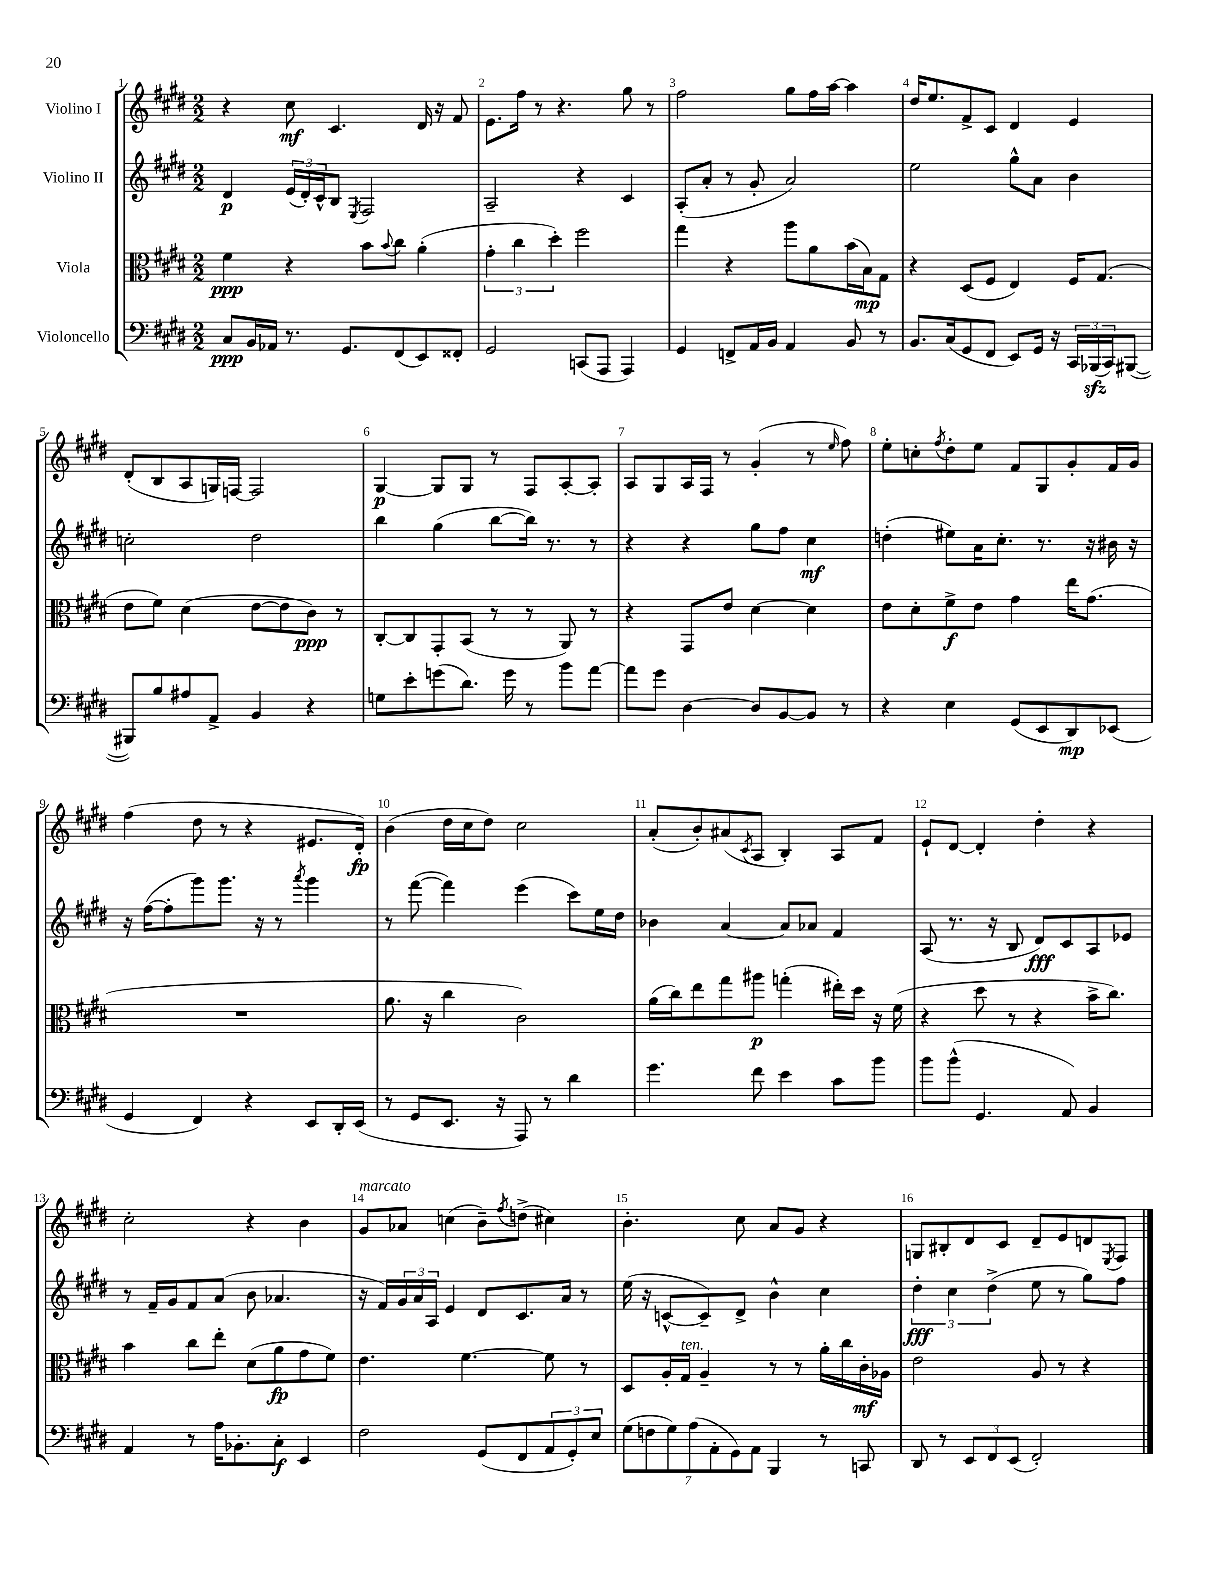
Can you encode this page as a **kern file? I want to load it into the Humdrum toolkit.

**kern	**dynam	**kern	**dynam	**kern	**dynam	**kern	**dynam
*part4	*part4	*part3	*part3	*part2	*part2	*part1	*part1
*staff4	*staff4	*staff3	*staff3	*staff2	*staff2	*staff1	*staff1
*I"Violoncello	*	*I"Viola	*	*I"Violino II	*	*I"Violino I	*
*clefF4	*	*clefC3	*	*clefG2	*	*clefG2	*
*k[f#c#g#d#]	*	*k[f#c#g#d#]	*	*k[f#c#g#d#]	*	*k[f#c#g#d#]	*
*M2/2	*	*M2/2	*	*M2/2	*	*M2/2	*
=1	=1	=1	=1	=1	=1	=1	=1
8C#/L	ppp	4f#\	ppp	4d#/	p	4r	.
16BB/L	.	.	.	.	.	.	.
16AA-X/JJ	.	.	.	.	.	.	.
8.r	.	4r	.	(24e/LL	.	8cc#\	mf
.	.	.	.	24d#'/)	.	.	.
.	.	.	.	24c#^^/J	.	.	.
.	.	.	.	8B/J	.	4.c#/	.
8.GG#/L	.	.	.	.	.	.	.
.	.	.	.	8qE/	.	.	.
.	.	8b\L	.	2F#/	.	.	.
.	.	8qqb/	.	.	.	.	.
(8FF#/	.	8cc#\J	.	.	.	.	.
8EE/)	.	(4a'\	.	.	.	16d#/	.
.	.	.	.	.	.	16r	.
8FF##X'/J	.	.	.	.	.	8f#/	.
=2	=2	=2	=2	=2	=2	=2	=2
2GG#/	.	6g#'\	.	2A~/	.	8.e\L	.
.	.	6cc#\	.	.	.	.	.
.	.	.	.	.	.	16ff#\Jk	.
.	.	.	.	.	.	8r	.
.	.	6dd#'\)	.	.	.	.	.
.	.	.	.	.	.	4.r	.
(8CCn/L	.	2ff#\	.	4r	.	.	.
8AAA/J	.	.	.	.	.	.	.
4AAA/)	.	.	.	4c#/	.	8gg#\	.
.	.	.	.	.	.	8r	.
=3	=3	=3	=3	=3	=3	=3	=3
4GG#/	.	4gg#\	.	(8A'/L	.	2ff#\	.
.	.	.	.	8a'/J	.	.	.
8FFn^/L	.	4r	.	8r	.	.	.
16AA/L	.	.	.	8g#'/	.	.	.
16BB/JJ	.	.	.	.	.	.	.
4AA/	.	8aa\L	.	2a/)	.	8gg#\L	.
.	.	8a\	.	.	.	16ff#\L	.
.	.	.	.	.	.	[16aa\JJ	.
8BB/	.	(16b\L	.	.	.	4aa\]	.
.	.	16B\J)	mp	.	.	.	.
8r	.	8G#\J	.	.	.	.	.
=4	=4	=4	=4	=4	=4	=4	=4
8.BB/L	.	4r	.	2ee\	.	16dd#/KL	.
.	.	.	.	.	.	8.ee/	.
(16C#/k	.	.	.	.	.	.	.
8GG#/	.	(8D#/L	.	.	.	8f#^/	.
8FF#/J	.	8F#/J	.	.	.	8c#/J	.
8EE/L)	.	4E/)	.	8gg#^^\L	.	4d#/	.
16GG#/Jk	.	.	.	8a\J	.	.	.
16r	.	.	.	.	.	.	.
24CC#/LL	.	16F#/KL	.	4b\	.	4e/	.
(24BBB-Xzz/	.	.	.	.	.	.	.
.	.	(8.G#/J	.	.	.	.	.
24CC#/J)	.	.	.	.	.	.	.
([8BBB#X/J	.	.	.	.	.	.	.
!!LO:LB:g=z
=5	=5	=5	=5	=5	=5	=5	=5
8BBB#X/L])	.	8e\L	.	2ccn'\	.	(8d#'/L	.
8B/	.	8f#\J)	.	.	.	8B/	.
8A#X/	.	(4d#\	.	.	.	8A/	.
8AA^/J	.	.	.	.	.	16Gn/L)	.
.	.	.	.	.	.	[16Fn/JJ	.
4BB/	.	[8e\L	.	2dd#\	.	2F/]	.
.	.	8e\]	.	.	.	.	.
4r	.	8c#\J)	ppp	.	.	.	.
.	.	8r	.	.	.	.	.
=6	=6	=6	=6	=6	=6	=6	=6
8Gn\L	.	[8C#'/L	.	4bb\	.	[4G#/	p
8e'\	.	8C#/]	.	.	.	.	.
(8gn\	.	8GG#'/	.	(4gg#\	.	8G#/L]	.
8.d#\J)	.	(8BB/J	.	.	.	8G#/J	.
.	.	8r	.	[8bb\L	.	8r	.
16g\	.	.	.	.	.	.	.
8r	.	8r	.	16bb\Jk])	.	8F#/L	.
.	.	.	.	8.r	.	.	.
8b\L	.	8AA/)	.	.	.	[8A'/	.
[8a\J	.	8r	.	8r	.	8A'/J]	.
=7	=7	=7	=7	=7	=7	=7	=7
8a\L]	.	4r	.	4r	.	8A/L	.
8g#\J	.	.	.	.	.	8G#/	.
[4D#\	.	8GG#/L	.	4r	.	16A/L	.
.	.	.	.	.	.	16F#/JJ	.
.	.	8e/J	.	.	.	8r	.
8D#/L]	.	[4d#\	.	8gg#\L	.	(4g#'/	.
[8BB/	.	.	.	8ff#\J	.	.	.
8BB/J]	.	4d#\]	.	4cc#\	mf	8r	.
.	.	.	.	.	.	16qqee/	.
8r	.	.	.	.	.	8ff#\)	.
=8	=8	=8	=8	=8	=8	=8	=8
4r	.	8e\L	.	(4ddn'\	.	8ee'\L	.
.	.	8d#'\	.	.	.	8ccn'\	.
.	.	.	.	.	.	8qff#/	.
4E\	.	8f#^\	f	8ee#X\L)	.	8dd#'\	.
.	.	8e\J	.	16a\K	.	8ee\J	.
.	.	.	.	8.cc#'\J	.	.	.
(8GG#/L	.	4g#\	.	.	.	8f#/L	.
8EE/	.	.	.	8.r	.	8G#/	.
8DD#/)	mp	16ee\KL	.	.	.	8g#'/	.
.	.	(8.g#\J	.	16r	.	.	.
(8EE-X/J	.	.	.	16b#X\	.	16f#/L	.
.	.	.	.	16r	.	16g#/JJ	.
!!LO:LB:g=z
=9	=9	=9	=9	=9	=9	=9	=9
4GG#/	.	1r	.	16r	.	(4ff#\	.
.	.	.	.	([16ff#\KL	.	.	.
.	.	.	.	8ff#'\]	.	.	.
4FF#/)	.	.	.	8ggg#\)	.	8dd#\	.
.	.	.	.	8.ggg#\J	.	8r	.
4r	.	.	.	.	.	4r	.
.	.	.	.	16r	.	.	.
.	.	.	.	8r	.	.	.
.	.	.	.	8qaaa/	.	.	.
8EE/L	.	.	.	4ggg#\	.	8.e#X/L	.
16DD#'/L	.	.	.	.	.	.	.
(16EE/JJ	.	.	.	.	.	16d#'/Jk)	fp
=10	=10	=10	=10	=10	=10	=10	=10
8r	.	8.a\	.	8r	.	(4b\	.
8GG#/L	.	.	.	([8fff#\	.	.	.
.	.	16r	.	.	.	.	.
8.EE/J	.	4cc#\	.	4fff#\])	.	16dd#\LL	.
.	.	.	.	.	.	16cc#\J	.
.	.	.	.	.	.	8dd#\J)	.
16r	.	.	.	.	.	.	.
8AAA/)	.	2c#\)	.	(4eee\	.	2cc#\	.
8r	.	.	.	.	.	.	.
4d#\	.	.	.	8ccc#\L)	.	.	.
.	.	.	.	16ee\L	.	.	.
.	.	.	.	16dd#\JJ	.	.	.
=11	=11	=11	=11	=11	=11	=11	=11
4.g#\	.	(16a\LL	.	4b-X\	.	(8a'/L	.
.	.	16cc#\J)	.	.	.	.	.
.	.	8ee\	.	.	.	8b'/)	.
.	.	8gg#\	.	[4a/	.	(8a#X/	.
.	.	.	.	.	.	8qc#/	.
8f#\	.	8aa#X\J	p	.	.	8A/J	.
4e\	.	(4ggn'\	.	8a/L]	.	4B'/)	.
.	.	.	.	8a-X/J	.	.	.
8c#\L	.	16ee#X'\LL)	.	4f#/	.	8A/L	.
.	.	16dd#\JJ	.	.	.	.	.
8b\J	.	16r	.	.	.	8f#/J	.
.	.	(16f#\	.	.	.	.	.
=12	=12	=12	=12	=12	=12	=12	=12
8b\L	.	4r	.	(8A/	.	8e`/L	.
(8b^^\J	.	.	.	8.r	.	[8d#/J	.
4.GG#/	.	8dd#\	.	.	.	4d#'/]	.
.	.	.	.	16r	.	.	.
.	.	8r	.	8B/	.	.	.
.	.	4r	.	8d#/L)	fff	4dd#'\	.
8AA/)	.	.	.	8c#/	.	.	.
4BB/	.	16b^\KL	.	8A/	.	4r	.
.	.	8.cc#\J)	.	.	.	.	.
.	.	.	.	8e-X/J	.	.	.
!!LO:LB:g=z
=13	=13	=13	=13	=13	=13	=13	=13
4AA/	.	4b\	.	8r	.	2cc#'\	.
.	.	.	.	16f#~/LL	.	.	.
.	.	.	.	16g#/J	.	.	.
8r	.	8cc#\L	.	8f#/	.	.	.
16A\KL	.	8ee'\J	.	(8a/J	.	.	.
8.BB-X'\	.	.	.	.	.	.	.
.	.	(8d#\L	.	8b\	.	4r	.
8C#'\J	f	8a\	fp	4.a-X/	.	.	.
4EE/	.	8g#\	.	.	.	4b\	.
.	.	8f#\J)	.	.	.	.	.
=14	=14	=14	=14	=14	=14	=14	=14
!	!	!	!	!	!	!LO:TX:a:i:t=marcato	!
2F#\	.	4.e\	.	16r	.	8g#/L	.
.	.	.	.	16f#/LL)	.	.	.
.	.	.	.	24g#/	.	8a-X/J	.
.	.	.	.	24a/	.	.	.
.	.	.	.	24A/JJ	.	.	.
.	.	.	.	4e/	.	(4ccn\	.
.	.	[4.f#\	.	.	.	.	.
(8GG#/L	.	.	.	8d#/L	.	8b~\L)	.
.	.	.	.	.	.	8qff#/	.
8FF#/	.	.	.	8.c#/	.	(8ddn^\J	.
12AA/	.	8f#\]	.	.	.	4cc#X\)	.
.	.	.	.	16a/Jk	.	.	.
12GG#'/)	.	.	.	.	.	.	.
.	.	8r	.	8r	.	.	.
12E/J	.	.	.	.	.	.	.
=15	=15	=15	=15	=15	=15	=15	=15
(14G#\L	.	8D#/L	.	(16ee\	.	4.b'\	.
.	.	.	.	16r	.	.	.
14Fn\	.	.	.	.	.	.	.
.	.	16A'/L	.	[8cn^^/L	.	.	.
14G#\)	.	.	.	.	.	.	.
!	!	!LO:TX:a:i:t=ten.	!	!	!	!	!
.	.	16G#/JJ	.	.	.	.	.
(14A\	.	.	.	.	.	.	.
.	.	4A~/	.	8c~/])	.	.	.
14AA'\	.	.	.	.	.	.	.
14GG#\)	.	.	.	.	.	.	.
.	.	.	.	8d#^/J	.	8cc#\	.
14AA\J	.	.	.	.	.	.	.
4BBB/	.	8r	.	4b^^\	.	8a/L	.
.	.	8r	.	.	.	8g#/J	.
8r	.	16a'\LL	.	4cc#\	.	4r	.
.	.	16cc#\	.	.	.	.	.
8CCn/	.	16c#'\	mf	.	.	.	.
.	.	16A-X\JJ	.	.	.	.	.
=16	=16	=16	=16	=16	=16	=16	=16
8DD#/	.	2e\	.	6dd#'\	fff	8Gn/L	.
8r	.	.	.	.	.	8B#X'/	.
.	.	.	.	6cc#\	.	.	.
12EE/L	.	.	.	.	.	8d#/	.
12FF#/	.	.	.	(6dd#^\	.	.	.
.	.	.	.	.	.	8c#/J	.
(12EE/J	.	.	.	.	.	.	.
2FF#'/)	.	8A/	.	8ee\	.	8d#~/L	.
.	.	8r	.	8r	.	8e/	.
.	.	4r	.	8gg#\L)	.	8dn/	.
.	.	.	.	.	.	8qE/	.
.	.	.	.	8ff#\J	.	8F#/J	.
==	==	==	==	==	==	==	==
*-	*-	*-	*-	*-	*-	*-	*-
